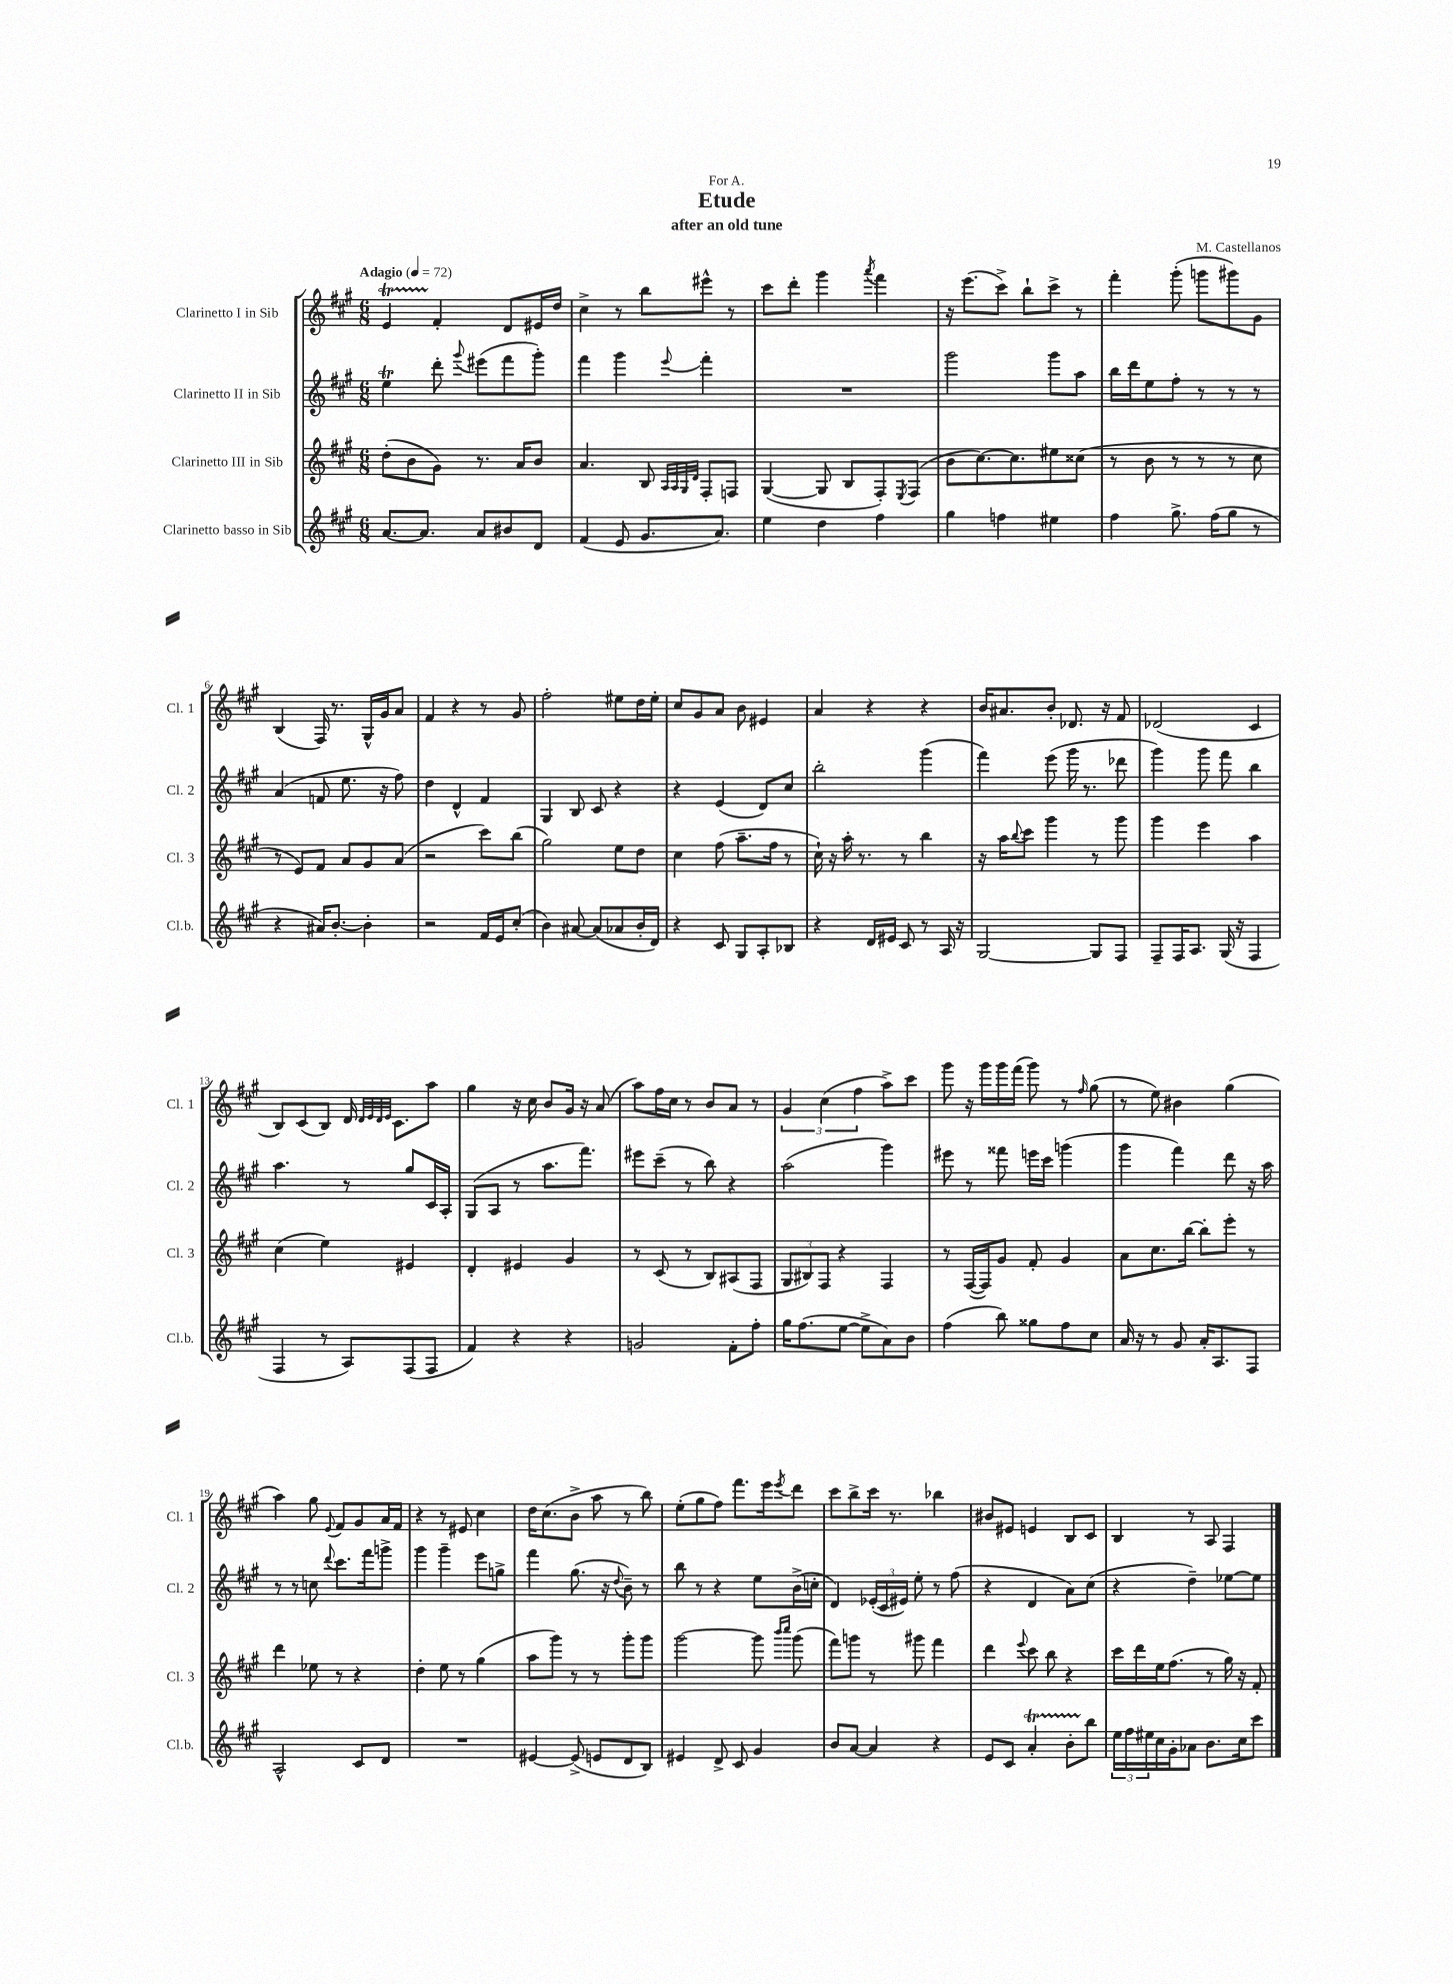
\header { title = "Etude" composer = "M. Castellanos" subtitle = "after an old tune" dedication = "For A." }
<<
\new StaffGroup <<
\new Staff = "s0" \with { instrumentName = "Clarinetto I in Sib" shortInstrumentName = "Cl. 1" } {
    \clef treble \key a \major \numericTimeSignature \time 6/8 \tempo "Adagio" 4 = 72
    e'4\startTrillSpan fis'4-.\stopTrillSpan d'8 eis'16 d''16 |
    cis''4-> r8 b''8 eis'''8-^ r8 |
    cis'''8 d'''8-. gis'''4 \acciaccatura { a'''8 } fis'''4 |
    r16 e'''8.( cis'''8->) b''8-! cis'''8-> r8 |
    fis'''4-. gis'''8-.( g'''8 gis'''8) gis'8 |
    b4( fis16) r8. gis16-^ gis'16 a'8 |
    fis'4 r4 r8 gis'8 |
    fis''2-. eis''8 d''16 eis''16-. |
    cis''8 gis'8 a'8 b'8 eis'4 |
    a'4 r4 r4 |
    b'16 ais'8. b'8-. des'8. r16 fis'8 |
    des'2( cis'4 |
    b8) cis'8( b8) d'16 \grace { d'32 e'32 d'32 e'32 } cis'8. a''8 |
    gis''4 r16 cis''16 b'8 gis'16 r16 a'8( |
    a''8) fis''16 cis''16 r8 b'8 a'8 r8 |
    \tuplet 3/2 { gis'4 cis''4( fis''4 } a''8->) cis'''8 |
    gis'''8 r16 gis'''16 gis'''16 fis'''16( gis'''8) r8 \grace { fis''16 } gis''8( |
    r8 e''8) bis'4 gis''4( |
    a''4) gis''8 \appoggiatura { e'8 } fis'8 gis'8 a'16 fis'16 |
    r4 r8 eis'8 cis''4 |
    d''16 cis''8.( b'8-> a''8 r8 b''8) |
    e''8-.( gis''8 fis''8) fis'''8. e'''16 \acciaccatura { e'''8 } d'''8 |
    cis'''8 b''8-> cis'''16 r8. bes''4 |
    bis'8 eis'8 e'4 b8 cis'8 |
    b4 r8 a8 fis4 \bar "|." |
}
\new Staff = "s1" \with { instrumentName = "Clarinetto II in Sib" shortInstrumentName = "Cl. 2" } {
    \clef treble \key a \major \numericTimeSignature \time 6/8
    e''4\trill d'''8-. \appoggiatura { gis'''8 } eis'''8( fis'''8 gis'''8-.) |
    fis'''4 gis'''4 \appoggiatura { e'''8 } fis'''4-. |
    R2. |
    gis'''2 gis'''8 a''8 |
    b''16 d'''16 e''8 fis''8-. r8 r8 r8 |
    a'4( f'8 e''8. r16 fis''8) |
    d''4 d'4-^ fis'4 |
    gis4 b8 cis'8 r4 |
    r4 e'4( d'8) cis''8 |
    b''2-. gis'''4( |
    fis'''4) e'''8( gis'''16 r8. des'''8 |
    gis'''4) gis'''8 fis'''8 b''4 |
    a''4. r8 gis''8 cis'16 a16-. |
    gis8( a8 r8 a''8. fis'''8.) |
    eis'''8 cis'''8--( r8 b''8) r4 |
    a''2( gis'''4) |
    eis'''8 r8 fisis'''8 e'''16 cis'''16 g'''4( |
    gis'''4 fis'''4) d'''8 r16 a''16 |
    r8 r8 c''8 \appoggiatura { d'''8 } cis'''8. fis'''16 g'''8-> |
    gis'''4 gis'''4-- e'''8 g''8-> |
    fis'''4 gis''8.( r16 \appoggiatura { d''8 } b'8--) r8 |
    b''8 r8 r4 e''8 b'16->( c''16-. |
    d'4) \tuplet 3/2 { ees'16-.( cis'16 eis'16) } e''8-. r8 fis''8( |
    r4 d'4 a'8) cis''8( |
    r4 d''4--) ees''8~ ees''8 \bar "|." |
}
\new Staff = "s2" \with { instrumentName = "Clarinetto III in Sib" shortInstrumentName = "Cl. 3" } {
    \clef treble \key a \major \numericTimeSignature \time 6/8
    d''8-.( b'8 gis'8) r8. a'16 b'8 |
    a'4. b8 \grace { a32 a32 gis32 d'32 } fis8-. f8 |
    gis4~( gis8 b8 fis8-.) \acciaccatura { e8 } fis8( |
    b'8 cis''8.~) cis''8. eis''8 cisis''8( |
    r8 b'8 r8 r8 r8 cis''8 |
    r8 e'8) fis'8 a'8 gis'8 a'8( |
    r2 cis'''8) b''8( |
    gis''2) e''8 d''8 |
    cis''4 fis''8( a''8.-- fis''16 r8 |
    cis''16-!) r16 a''16-. r8. r8 b''4 |
    r16 a''16 \appoggiatura { b''8 } cis'''8 gis'''4 r8 gis'''8 |
    gis'''4 e'''4 a''4 |
    cis''4( e''4) eis'4 |
    d'4-. eis'4 gis'4 |
    r8 cis'8( r8 b8) ais8( fis8 |
    \tuplet 3/2 { gis8 bis8) fis8 } r4 fis4 |
    r8 fis16~( fis16) gis'8 fis'8-. gis'4 |
    a'8 cis''8. b''16~ b''8-. e'''8-. r8 |
    d'''4 ees''8 r8 r4 |
    d''4-. e''8 r8 gis''4( |
    a''8 gis'''8) r8 r8 gis'''8-. gis'''8 |
    gis'''2~ gis'''8 \grace { b'''16 cis''''16 } gis'''8( |
    fis'''8) g'''8 r8 gis'''8 fis'''4 |
    d'''4 \appoggiatura { e'''8 } cis'''8 b''8 r4 |
    cis'''16 d'''16 e''16 fis''8.( r8 gis''16) r16 fis'8-. \bar "|." |
}
\new Staff = "s3" \with { instrumentName = "Clarinetto basso in Sib" shortInstrumentName = "Cl.b." } {
    \clef treble \key a \major \numericTimeSignature \time 6/8
    a'8.~ a'8. a'8 bis'8 d'8 |
    fis'4( e'8 gis'8. a'8.) |
    e''4 d''4 fis''4 |
    gis''4 f''4 eis''4 |
    fis''4 gis''8.-> fis''16( gis''8 r8 |
    r4 ais'16) b'8.~-. b'4-. |
    r2 fis'16 e'16 cis''8-.( |
    b'4) ais'8~ ais'8( aes'8 b'16-. d'16) |
    r4 cis'8 gis8 a8-. bes8 |
    r4 d'16 eis'16 cis'8 r8 a16 r16 |
    gis2~ gis8 fis8 |
    fis8-- fis16 a8. gis16( r16 fis4 |
    fis4 r8 a8) fis8( fis8 |
    fis'4) r4 r4 |
    g'2 fis'8-. fis''8-. |
    gis''16 fis''8.( e''8~ e''8-> a'8) b'8 |
    fis''4( b''8) gisis''8 fis''8 cis''8 |
    a'16 r16 r8 gis'8 a'16-. a8. fis8 |
    a2-^ cis'8 d'8 |
    R2. |
    eis'4~ eis'8->( e'8 d'8 b8) |
    eis'4 d'8-> cis'8 gis'4 |
    b'8 a'8~ a'4 r4 |
    e'8 cis'8 a'4-.\startTrillSpan b'8-. b''8\stopTrillSpan |
    \tuplet 3/2 { e''16 fis''16 eis''16 } cis''16 gis'16-. aes'8 b'8. cis''16 cis'''8 \bar "|." |
}
>>
>>
